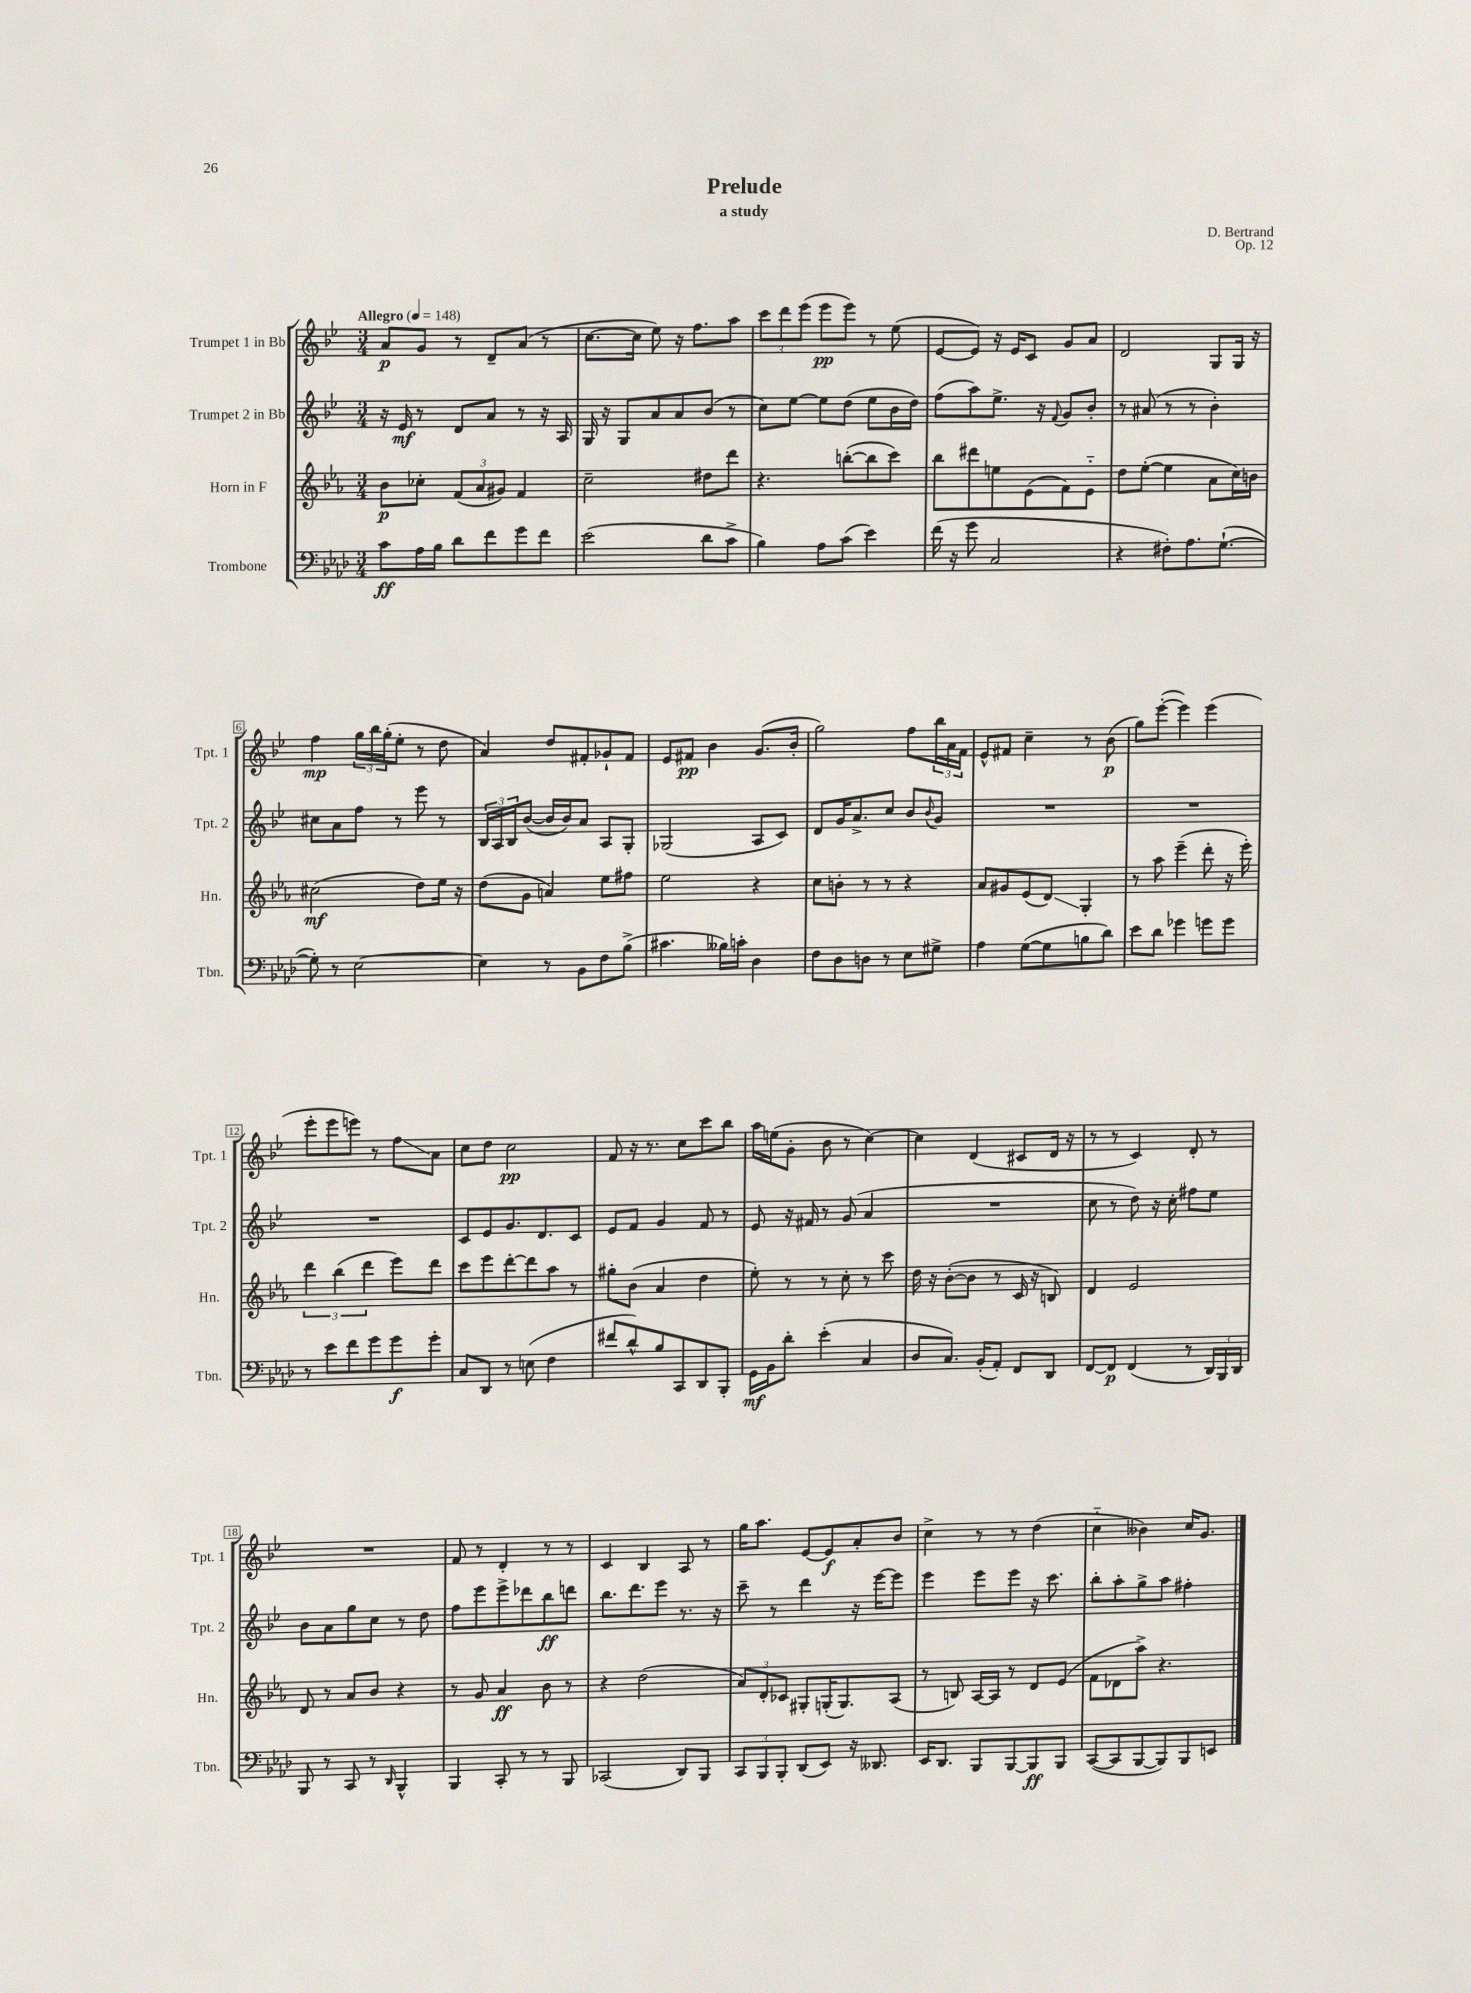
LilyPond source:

\header { title = "Prelude" composer = "D. Bertrand" subtitle = "a study" opus = "Op. 12" }
<<
\new StaffGroup <<
\new Staff = "s0" \with { instrumentName = "Trumpet 1 in Bb" shortInstrumentName = "Tpt. 1" } {
    \clef treble \key bes \major \numericTimeSignature \time 3/4 \tempo "Allegro" 4 = 148
    a'8\p g'8 r8 d'8-- a'8( r8 |
    c''8.~ c''16 ees''8) r16 f''8. a''8 |
    \tuplet 3/2 { c'''8 d'''8 ees'''8( } ees'''8\pp ees'''8) r8 ees''8( |
    ees'8~ ees'8) r16 ees'16 c'8 g'8 a'8 |
    d'2 g8 g16 r16 |
    f''4\mp \tuplet 3/2 { g''16 bes''16 g''16-.( } ees''8-. r8 d''8 |
    a'4) d''8 fis'8-. ges'8-! fis'8 |
    ees'8 fis'8\pp bes'4 g'8.( bes'16-. |
    g''2) f''8 \tuplet 3/2 { bes''16 a'16 f'16 } |
    ees'8-^ fis'8 c''4-- r8 bes'8\p( |
    g''8) ees'''8~-.( ees'''4) ees'''4( |
    ees'''8-. ees'''8 e'''8) r8 f''8\glissando a'8 |
    c''8 d''8 c''2\pp |
    f'8 r16 r8. c''8 c'''8 bes''8 |
    a''16 e''16( g'8-. bes'8 r8 c''4~) |
    c''4 d'4( cis'8 d'16 r16 |
    r8 r8 c'4) d'8-. r8 |
    R2. |
    f'8 r8 d'4-. r8 r8 |
    c'4 bes4 a8 r8 |
    g''16 a''8. ees'8~ ees'8\f a'8-. bes'8 |
    c''4-> r8 r8 d''4( |
    c''4-_ beses'4) c''16 g'8. \bar "|." |
}
\new Staff = "s1" \with { instrumentName = "Trumpet 2 in Bb" shortInstrumentName = "Tpt. 2" } {
    \clef treble \key bes \major \numericTimeSignature \time 3/4
    r16 ees'16\mf r8 d'8 a'8 r8 r16 a16 |
    g16 r16 g8 a'8 a'8 bes'8( r8 |
    c''8) ees''8~ ees''8 d''8( ees''8 bes'16 d''16) |
    f''8( a''8) ees''8.-> r16 \appoggiatura { f'8 } g'8 bes'8-. |
    r8 ais'8( r8 r8 bes'4-.) |
    cis''8 a'8 f''8 r8 ees'''8 r8 |
    \tuplet 3/2 { bes16 a16 bes16 } bes'8~( bes'16 bes'16) a'8 a8 g8-. |
    ges2( a8 c'8) |
    d'8 g'16 a'8.-> c''8 bes'8 \appoggiatura { bes'8 } g'8 |
    R2. |
    R2. |
    R2. |
    c'8 ees'8 g'8. d'8. c'8 |
    ees'8 f'8 g'4 f'8 r8 |
    ees'8 r16 fis'16 r8 g'8( a'4 |
    R2. |
    c''8 r8 d''8) r16 c''16-. fis''8 ees''8 |
    bes'8 a'8 g''8 c''8 r8 d''8 |
    f''8 ees'''8 ees'''8-> des'''8 bes''8\ff d'''8 |
    bes''8. d'''8. ees'''8 r8. r16 |
    c'''8-- r8 d'''4 r16 ees'''16~ ees'''8 |
    ees'''4 ees'''8 ees'''8 r16 c'''8. |
    bes''8-. a''8-. g''8-> a''8 fis''4-. \bar "|." |
}
\new Staff = "s2" \with { instrumentName = "Horn in F" shortInstrumentName = "Hn." } {
    \clef treble \key ees \major \numericTimeSignature \time 3/4
    bes'8\p ces''8-. \tuplet 3/2 { f'8( aes'8 gis'8) } f'4 |
    c''2-- dis''8 d'''8 |
    r4. b''8~-.( b''8 c'''8) |
    bes''8 dis'''8 e''8 ees'8( f'8) ees'8-_ |
    d''8 ees''8~-.( ees''4 aes'8 c''16) b'16 |
    cis''2\mf( d''8) ees''16 r16 |
    d''8( g'8 a'4) ees''8 fis''8 |
    ees''2 r4 |
    c''8 b'8-. r8 r8 r4 |
    aes'8 gis'8 ees'8( d'8\glissando) g4-. |
    r8 aes''8 ees'''4--( d'''8-. r16 ees'''16-.) |
    \tuplet 3/2 { d'''4 bes''4( d'''4 } ees'''8) d'''8 |
    c'''8 ees'''8 d'''8~-. d'''8 aes''8 r8 |
    gis''8-. bes'8( aes'4 d''4 |
    ees''8-.) r8 r8 c''8-. r8 c'''8 |
    d''16 r16 bes'8~-.( bes'8 r8 c'16 r16 b8) |
    d'4 ees'2 |
    d'8 r8 aes'8 bes'8 r4 |
    r8 g'8 aes'4\ff bes'8 r8 |
    r4 d''2( |
    \tuplet 3/2 { aes'8) d'8-. ces'8 } gis8-. g16-.( g8.) aes8( |
    r8 b8) aes16~ aes16 r8 d'8 ees'8( |
    f'8 des'8 aes''8->) r4. \bar "|." |
}
\new Staff = "s3" \with { instrumentName = "Trombone" shortInstrumentName = "Tbn." } {
    \clef bass \key aes \major \numericTimeSignature \time 3/4
    c'8\ff aes16 bes16 des'8 f'8 g'8 f'8 |
    ees'2( des'8 c'8-> |
    bes4) aes8 c'8( ees'4) |
    f'16( r16 g'8 c2 |
    r4 fis8-.) aes8. g8.~-!( |
    g8-.) r8 ees2~ |
    ees4 r8 bes,8 f8 bes8->( |
    cis'4. beses16) c'16-. des4 |
    f8 des8 d8 r8 ees8 gis8-> |
    aes4 g8~( g8 b8 des'8) |
    ees'8 des'8 ges'4 g'8 g'8 |
    r8 ees'8 f'8 g'8 g'8\f g'8-. |
    c8 des,8 r8 e8( f4 |
    fis'8 des'8-^) bes8 c,8 des,8 bes,,8-. |
    g,16\mf bes,16 des'8-. ees'4-.( c4 |
    des8 c8.) bes,16-.( aes,8-.) f,8 des,8 |
    f,8~ f,8\p f,4( r8 \tuplet 3/2 { des,16) bes,,16 des,16 } |
    bes,,8 r8 c,8 r8 \grace { des,16 } bes,,4-^ |
    bes,,4 c,8-. r8 r8 bes,,8 |
    ces,2( des,8) bes,,8 |
    \tuplet 3/2 { c,8 bes,,8 bes,,8-. } des,8( ees,8) r16 deses,8. |
    ees,16 des,8. bes,,8 bes,,8~ bes,,8\ff bes,,8 |
    c,8~( c,8 bes,,8~ bes,,8) bes,,8 e,8 \bar "|." |
}
>>
>>
\layout { \context { \Score \override BarNumber.stencil = #(make-stencil-boxer 0.1 0.3 ly:text-interface::print) } }
